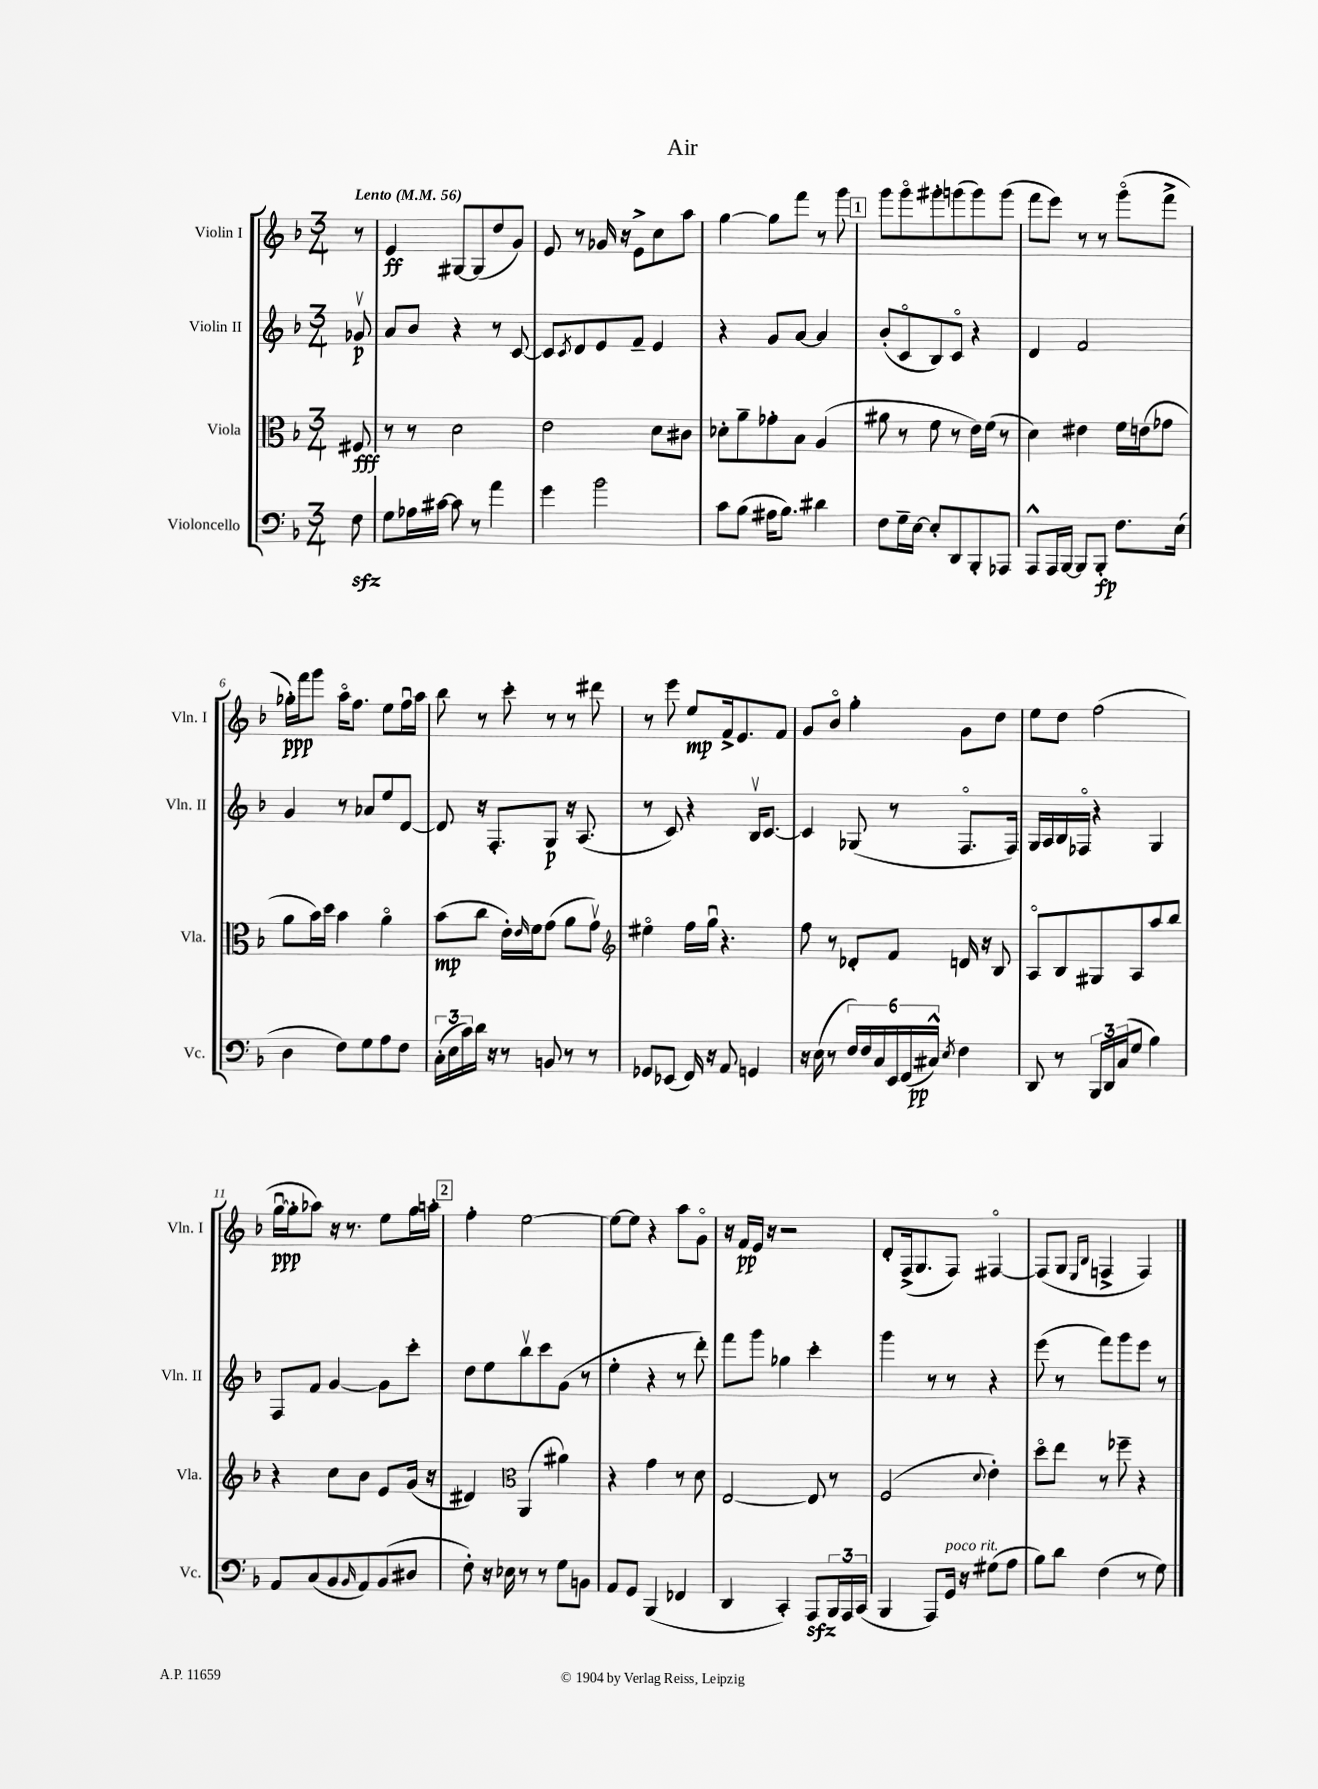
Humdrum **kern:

**kern	**kern	**kern	**kern
*staff4	*staff3	*staff2	*staff1
*clefF4	*clefC3	*clefG2	*clefG2
*k[b-]	*k[b-]	*k[b-]	*k[b-]
*M3/4	*M3/4	*M3/4	*M3/4
*MM56	*MM56	*MM56	*MM56
8F\	8F#/	8g-v/	8r
=	=	=	=
8G\L	8r	8a/L	4e/
16A-\L	8r	8b-/J	.
[16c#\JJ	.	.	.
8c#\]	2d\	4r	[8G#/L
8r	.	.	(8G#/]
4a\	.	8r	8dd/
.	.	[8c/	8g/J)
=	=	=	=
4g\	2e\	8c/]L	8e/
.	.	8qc/	.
.	.	8d/	8r
2b-\	.	8e/	16g-/
.	.	.	16r
.	.	8f~/J	8e^\L
.	8d\L	4e/	8cc\
.	8c#\J	.	8aa\J
=	=	=	=
8c\L	8d-'\L	4r	[4gg\
(8B-\J	8a~\	.	.
16A#\LK	8g-'\	8g/L	8gg\]L
8.B-\J)	.	.	.
.	8B-\J	[8a/J	8fff\J
4d#\	(4A/	4a/]	8r
.	.	.	8ggg\
=	=	=	=
8F\L	8a#\	(8b-'/L	8ggg\L
16G~\L	8r	8co/	8gggo\
[16E\JJ	.	.	.
8E'/]L	8f\	8B-/)	8ggg#'\
8DD/	8r	8co/J	(8ggg\
8BBB-'/	16e\LL)	4r	8ggg\)
.	(16f\JJ	.	.
8AAA-/J	8r	.	(8ggg\J
=	=	=	=
8AAA^^/L	4d\)	4d/	8fff\L
16AAA/L	.	.	8eee\J)
[16BBB-/JJ	.	.	.
8BBB-/]L	4e#\	2f/	8r
8BBB-'/J	.	.	8r
8.F\L	16f\LL	.	(8gggo\L
.	(16e\J	.	.
.	8g-\J	.	8fff^\J
(16E\Jk	.	.	.
=	=	=	=
4D\	8a\L	4g/	16gg-'\LL)
.	.	.	16fff\J
.	16b-\L)	.	8ggg\J
.	16dd\JJ	.	.
8F\L)	4b-\	8r	16aao\LK
.	.	.	8.ff\J
8G\	.	8a-/L	.
8A\	4ao\	8ee/	8ee\L
8F\J	.	[8d/J	16ffu\L
.	.	.	16aa\JJ
=	=	=	=
(24C'\LL	(8b-\L	8d/]	8bb-\
24E\	.	.	.
24c\)	.	.	.
16d\JJ	8cc\J	16r	8r
16r	.	8.F'/L	.
8r	16e'\LL)	.	8ccc'\
.	16qqe/	.	.
.	16f\J	.	.
8BB/	(8g\J	8G/J	8r
8r	8a\L	16r	8r
.	.	(8.A/	.
8r	8gv\J)	.	8ddd#\
=	=	=	=
*	*clefG2	*	*
8GG-/L	4ee#o\	8r	8r
(8EE-/J	.	8c/)	8eee\
16FF/)	16ff\LL	4r	8ee/L
16r	16ggu\JJ	.	.
8AA/	4.r	.	16f^/k
.	.	.	8.e/
4GG/	.	16B-v/LK	.
.	.	[8.c/J	.
.	.	.	8f/J
=	=	=	=
16r	8ff\	4c/]	8g/L
(16E\	.	.	.
8r	8r	.	8b-o/J
24F/LL)	8d-'/L	(8G-/	4gg'\
24F/	.	.	.
24C/	.	.	.
24EE/	8f/J	8r	.
(24FF/	.	.	.
24C#^^/JJ)	.	.	.
8qE/	.	.	.
4F\	16d/	8.Fo/L	8g\L
.	16r	.	.
.	8B-/	.	8dd\J
.	.	16F/Jk)	.
=	=	=	=
8DD/	8Ao/L	16G/LL	8ee\L
.	.	16A/	.
8r	8B-/	16B-/	8dd\J
.	.	16F-o/JJ	.
24BBB-/LL	8G#/	4r	(2ff\
24DD/	.	.	.
(24C/J	.	.	.
8G/J	8A/	.	.
4B-\)	8aa/	4G/	.
.	8bb-/J	.	.
=	=	=	=
8AA/L	4r	8F/L	[16ggu\LL
.	.	.	16gg'\]J
(8C/	.	8f/J	8aa-\J)
8BB-/	8cc\L	[4g/	16r
.	.	.	8.r
16qqBB-/	.	.	.
8AA/)	8b-\J	.	.
(8BB-/	8e/L	8g\]L	8ee\L
8D#/J	(16g/Jk	8ccc'\J	16gg\L
.	16r	.	16aa'\JJ
=	=	=	=
8F'\)	4d#/)	8dd\L	4ff'\
16r	.	8ee\	.
16E-\	.	.	.
*	*clefC3	*	*
8r	(4AA/	8bb-v\	[2ee\
8r	.	8ccc\	.
8G\L	4a#\)	(8g\J	.
8BB\J	.	8r	.
=	=	=	=
8AA/L	4r	4ee'\	8ee\_L
8GG/J	.	.	8ee\]J
(4BBB-/	4g\	4r	4r
4FF-/	8r	8r	8aa\L
.	8d\	8ddd'\)	8go\J
=	=	=	=
4DD/	[2E/	8fff\L	16r
.	.	.	16f/LL
.	.	8ggg\J	16e/JJ
.	.	.	16r
4CC'/)	.	4gg-\	2r
8AAA/L	8E/]	4ccc'\	.
24BBB-/L	8r	.	.
24AAA/	.	.	.
(24CC/JJ	.	.	.
=	=	=	=
4BBB-/	(2F/	4ggg\	8d'/L
.	.	.	(16F^/k
.	.	.	8.G/
8AAA/L)	.	8r	.
16GG/Jk	.	8r	8F/J)
16r	.	.	.
.	8qqd/	.	.
(8G#\L	4e'\)	4r	[4F#o/
8A\J	.	.	.
=	=	=	=
8B-\L)	8ddo\L	(8eee\	(8F#/]L
8d\J	8ee\J	8r	8G/J
.	.	.	16qqE/LL
.	.	.	16qqB-/JJ
(4F\	8r	8fff\L)	4F^/
.	8ff-~\	8ggg\	.
8r	4r	8eee\J	4F/)
8G\)	.	8r	.
==	==	==	==
*-	*-	*-	*-
